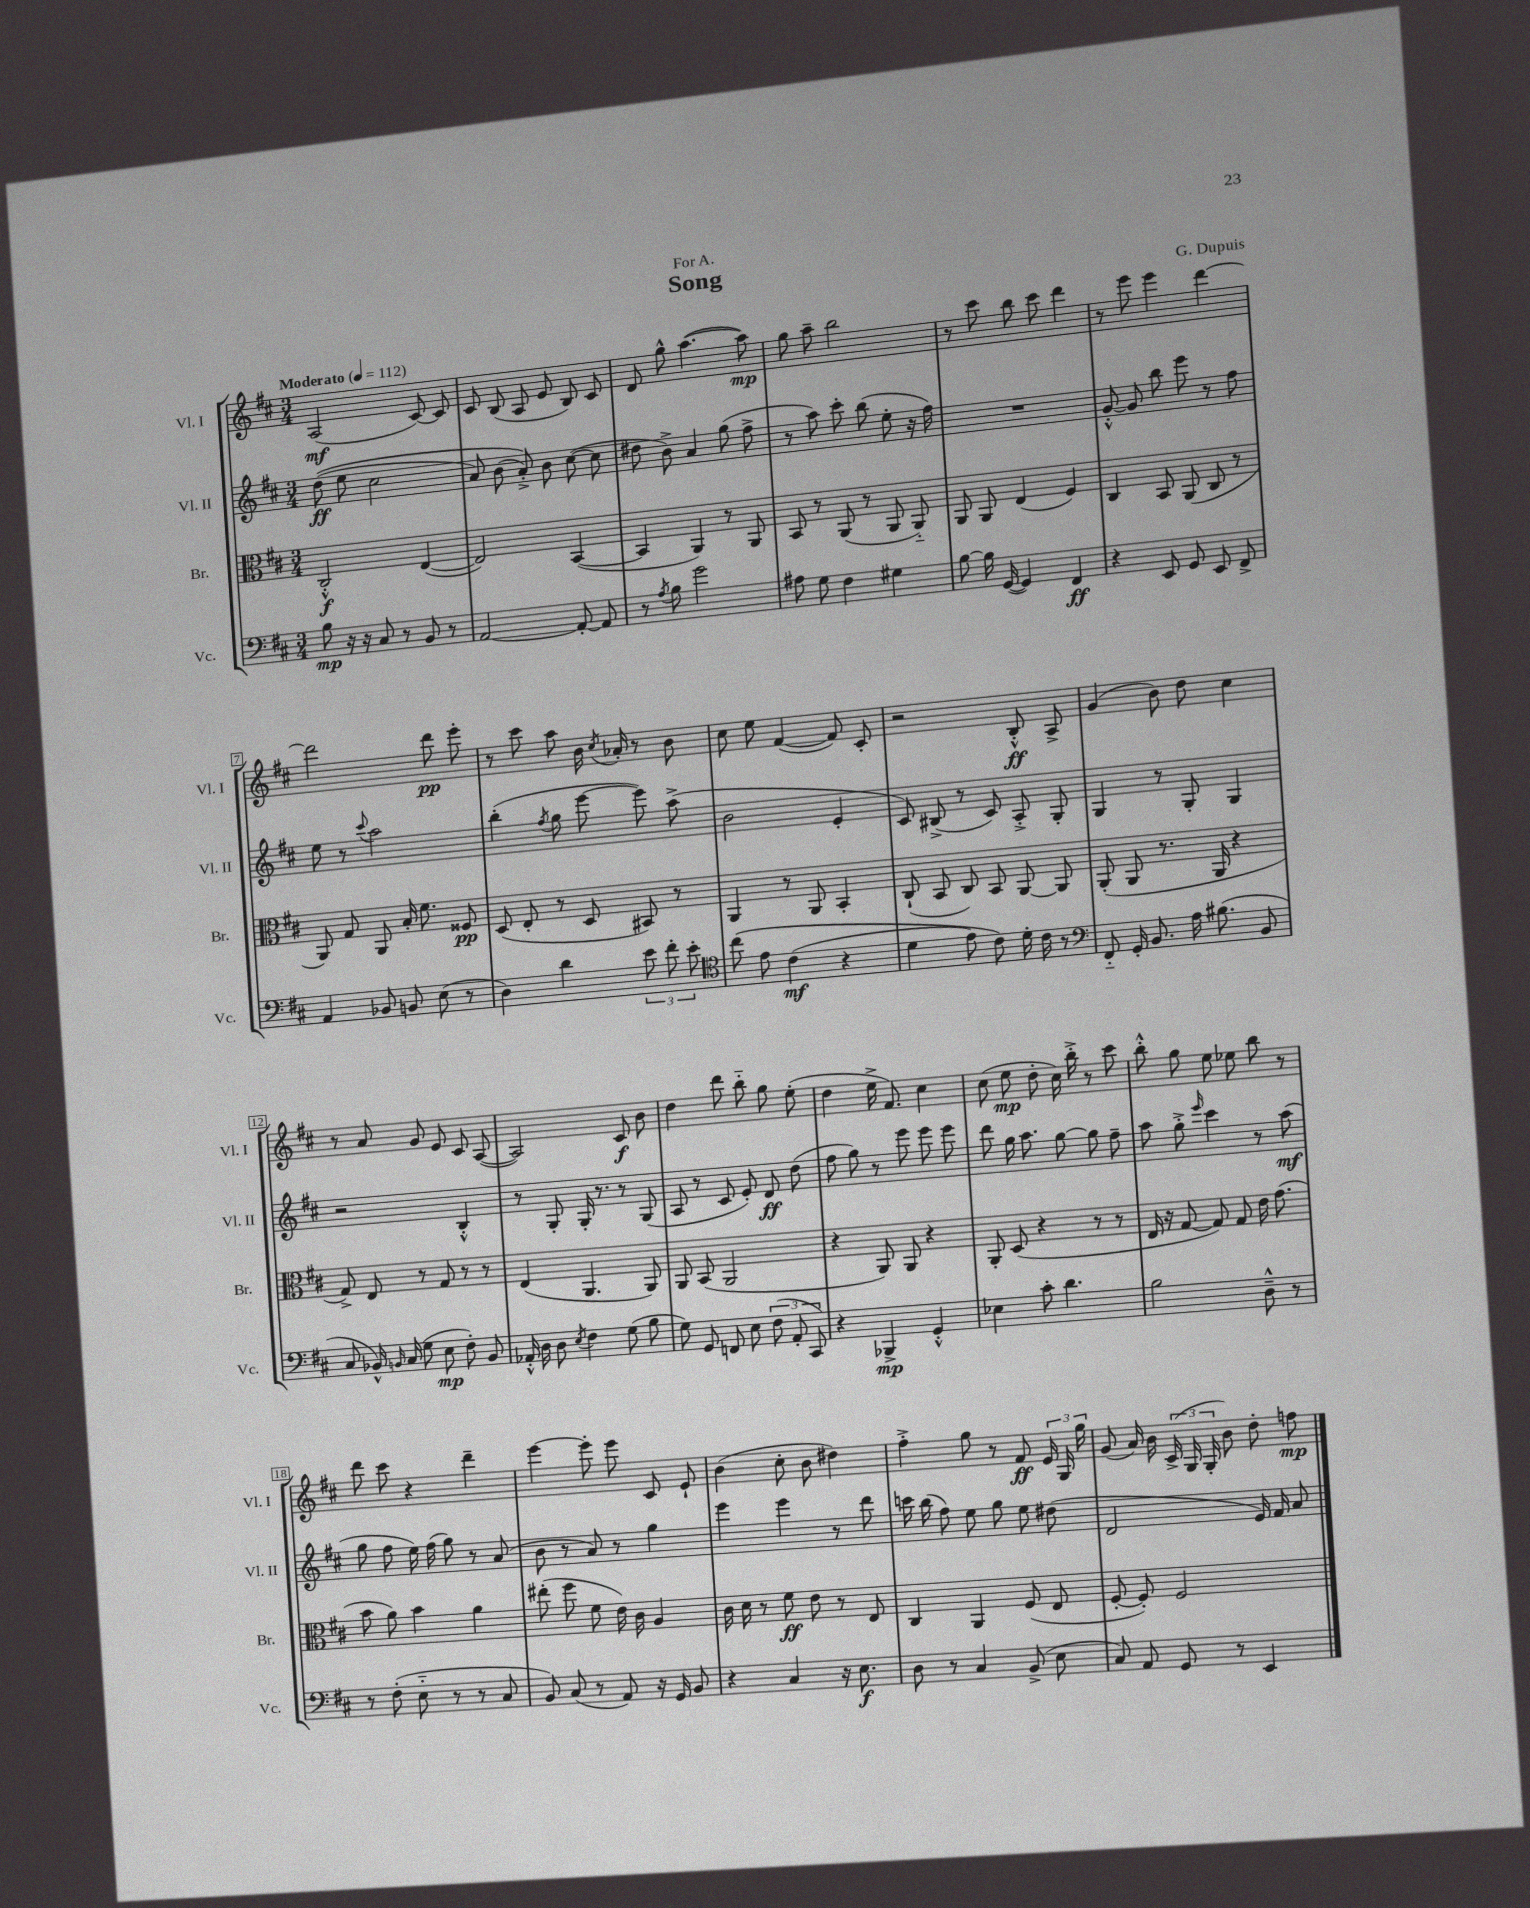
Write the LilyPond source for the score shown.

\header { title = "Song" composer = "G. Dupuis" dedication = "For A." }
<<
\new StaffGroup <<
\new Staff = "s0" \with { instrumentName = "Vl. I" shortInstrumentName = "Vl. I" } {
    \clef treble \key d \major \numericTimeSignature \time 3/4 \tempo "Moderato" 4 = 112
    \autoBeamOff a2\mf( cis'8~) cis'8 |
    cis'8 b8( a8 e'8 b8) cis'8 |
    d'8 g''8-^ a''4.~( a''8\mp) |
    g''8 a''8-- b''2 |
    r8 cis'''8 b''8 cis'''8 d'''4 |
    r8 e'''8 e'''4 d'''4~ |
    d'''2 d'''8\pp e'''8-. |
    r8 cis'''8 a''8 b'16 \acciaccatura { cis''8 } aes'16-. r8 b'8 |
    cis''8 e''8 fis'4~( fis'8) cis'8-. |
    r2 b8-.-^\ff a8-> |
    g'4( b'8) d''8 cis''4 |
    r8 a'8 g'8 e'8 cis'8 a8~( |
    a2) cis'8\f b'8 |
    d''4 d'''8 b''8-_ g''8 e''8-.( |
    d''4 e''16-> fis'8.) cis''4 |
    cis''8( e''8\mp d''8-. cis''16) b''16-.-> r8 cis'''8 |
    b''8-.-^ g''8 e''8 ees''8 b''8 r8 |
    d'''8 cis'''8 r4 d'''4-- |
    e'''4~ e'''8-. e'''8 cis'8 e'8-! |
    b'4( cis''8-. b'8 dis''4) |
    fis''4-.-> g''8 r8 fis'8\ff \tuplet 3/2 { e'16 g16 g''16 } |
    g'8( a'16) b'16 \tuplet 3/2 { cis'16->( g16 g16-. } b'8) d''8-. f''8\mp \bar "|." |
}
\new Staff = "s1" \with { instrumentName = "Vl. II" shortInstrumentName = "Vl. II" } {
    \clef treble \key d \major \numericTimeSignature \time 3/4
    \autoBeamOff d''8\ff(\( e''8 cis''2 |
    a'8) b'8( a'8-.->)\) b'8 cis''8~( cis''8 |
    dis''8 b'8->) a'4 g''8( fis''8-> |
    r8 a''8) cis'''8-. b''8( e''8-. r16 fis''16) |
    R2. |
    g'8~-.-^ g'8 b''8 e'''8 r8 fis''8 |
    e''8 r8 \appoggiatura { cis'''8 } a''2 |
    b''4-.( \acciaccatura { fis''8 } g''8 e'''8~ e'''8) a''8->( |
    b'2 e'4-. |
    cis'8) bis8->( r8 cis'8) a8-.-> g8-. |
    g4 r8 g8-. g4 |
    r2 b4-.-^ |
    r8 g8-. g16-. r8. r8 g8( |
    a8 r8 cis'8 e'8-.) d'8\ff d''8( |
    fis''8 g''8) r8 e'''8 e'''8 e'''8 |
    d'''8 g''16 a''8. g''8~ g''8 fis''8-- |
    a''8 g''8-.-> \grace { e'''16 } cis'''4 r8 a''8\mf( |
    g''8 fis''8 e''16) fis''16( g''8) r8 a'8( |
    b'8 r8 a'8) r8 g''4 |
    e'''4 e'''4 r8 d'''8 |
    c'''16 b''16( fis''8) e''8 g''8 e''8 dis''8( |
    d'2 e'16) fis'16 a'8 \bar "|." |
}
\new Staff = "s2" \with { instrumentName = "Br." shortInstrumentName = "Br." } {
    \clef alto \key d \major \numericTimeSignature \time 3/4
    \autoBeamOff cis2-.-^\f e4~( |
    e2) b,4~( |
    b,4 a,4) r8 a,8 |
    b,8 r8 a,8( r8 a,8 a,8-_) |
    a,8 a,8 e4( fis4) |
    cis4 b,8 a,8( cis8 r8 |
    a,8) g8 a,8 b16-. fis'8. fisis8\pp |
    d8( e8-. r8 d8 bis,8) r8 |
    a,4 r8 a,8 b,4-. |
    cis8-!( b,8 cis8) b,8 a,8~ a,8 |
    a,8-.( a,8 r8. a,16 r4 |
    g8->) e8 r8 g8 r8 r8 |
    e4( a,4. a,8) |
    a,8 b,8( a,2 |
    r4 a,8) a,8 r4 |
    a,8-. d8( r4 r8 r8 |
    e16 r16 g8~ g8) g8 e'16 g'8.( |
    b'8 a'8) b'4 a'4 |
    eis''8-.( fis''8 fis'8 e'16) cis'16 a4 |
    cis'16 d'16 r8 fis'8\ff e'8 r8 e8 |
    cis4 a,4 fis8( e8 |
    fis8~-. fis8-.) fis2 \bar "|." |
}
\new Staff = "s3" \with { instrumentName = "Vc." shortInstrumentName = "Vc." } {
    \clef bass \key d \major \numericTimeSignature \time 3/4
    \autoBeamOff b8\mp r16 r16 cis8 r8 b,8 r8 |
    a,2~ a,8~-. a,8 |
    r8 \acciaccatura { a8 } b8 g'2 |
    ais8 g8 fis4 gis4 |
    b8~ b16 g,16~( g,4) fis,4\ff |
    r4 e,8 g,8 e,8 fis,8-> |
    a,4 bes,8 b,8 e8( r8 |
    d4) d'4 \tuplet 3/2 { e'8 fis'8-. e'8-. } |
    \clef tenor cis''8\( e'8 cis'4\mf( r4 |
    d'4 e'8) cis'8\) d'16-. cis'16 r8 |
    \clef bass fis,8-_ g,16-. b,8. a16 bis8.( b,8 |
    cis8 bes,16-^) \grace { b,16 } cis16( g8 e8\mp fis8-.) b,8 |
    aes,16-.-^ d16 d8 \acciaccatura { e8 } fis4 g8( b8 |
    g8) g,8 f,8 e8 \tuplet 3/2 { fis8( a,8-. cis,8) } |
    r4 bes,,4->\mp g,4-.-^ |
    ees4 cis'8-. d'4. |
    b2 d8---^ r8 |
    r8 fis8-.( e8-_ r8 r8 cis8 |
    b,8) cis8( r8 a,8) r16 g,16 b,8 |
    r4 cis4 r16 e8.\f |
    d8 r8 cis4 b,8->( e8 |
    cis8) a,8 g,8 r8 e,4 \bar "|." |
}
>>
>>
\layout { \context { \Score \override BarNumber.stencil = #(make-stencil-boxer 0.1 0.3 ly:text-interface::print) } }
